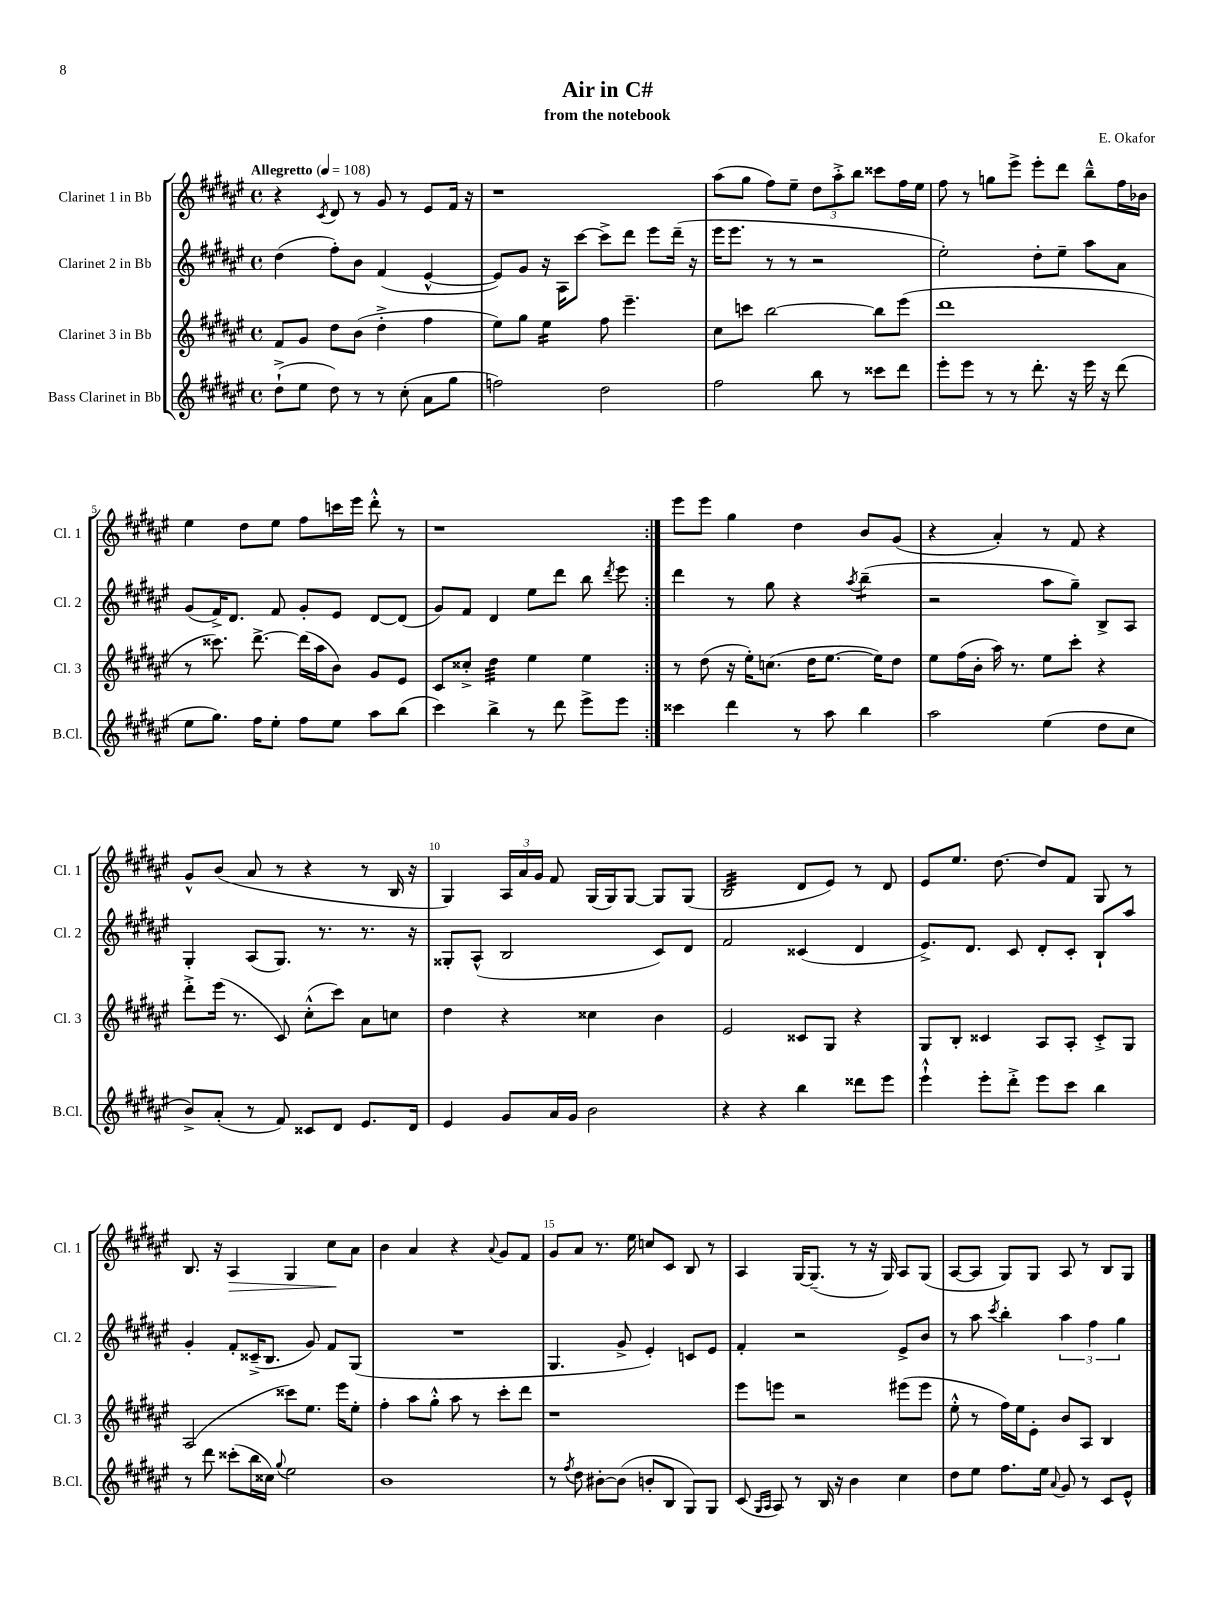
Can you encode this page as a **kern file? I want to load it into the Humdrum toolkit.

**kern	**kern	**kern	**kern
*staff4	*staff3	*staff2	*staff1
*clefG2	*clefG2	*clefG2	*clefG2
*k[f#c#g#d#a#e#]	*k[f#c#g#d#a#e#]	*k[f#c#g#d#a#e#]	*k[f#c#g#d#a#e#]
*M4/4	*M4/4	*M4/4	*M4/4
*met(c)	*met(c)	*met(c)	*met(c)
*MM108	*MM108	*MM108	*MM108
(8dd#`^\L	8f#/L	(4dd#\	4r
8ee#\J	8g#/J	.	.
.	.	.	8qc#/
8dd#\)	8dd#\L	8ff#'\L)	8d#/
8r	(8b\J	8b\J	8r
8r	4dd#'^\	(4f#/	8g#/
(8cc#'\	.	.	8r
8a#\L	4ff#\	[4e#^^/	8e#/L
8gg#\J	.	.	16f#/Jk
.	.	.	16r
=	=	=	=
2ff\)	8ee#\L)	8e#/]L)	1r
.	8gg#\J	8g#/J	.
.	4ee#\	16r	.
.	.	16A#\LK	.
.	.	[8ccc#\J	.
2dd#\	8ff#\	8ccc#^\]L	.
.	4.eee#~\	8ddd#\J	.
.	.	8eee#\L	.
.	.	(16ddd#~\Jk	.
.	.	16r	.
=	=	=	=
2ff#\	8cc#\L	16eee#\LK	(8aa#\L
.	.	8.eee#\J	.
.	8ccc\J	.	8gg#\J
.	[2bb\	8r	8ff#\L)
.	.	8r	8ee#~\J
8bb\	.	2r	12dd#\L
.	.	.	12aa#'^\
8r	.	.	.
.	.	.	12bb\J
8ccc##\L	8bb\]L	.	8ccc##\L
8ddd#\J	(8eee#\J	.	16ff#\L
.	.	.	16ee#\JJ
=	=	=	=
8eee#'\L	1ddd#	2ee#'\)	8ff#\
8eee#\J	.	.	8r
8r	.	.	8gg\L
8r	.	.	8eee#^\J
8.ddd#'\	.	8dd#'\L	8eee#'\L
.	.	8ee#~\J	8ddd#\J
16r	.	.	.
16eee#\	.	8aa#\L	8bb~^^\L
16r	.	.	.
(8ddd#\	.	8a#\J	16ff#\L
.	.	.	16b-\JJ
=	=	=	=
8ee#\L	8r	(8g#/L	4ee#\
8.gg#\J)	8.ccc##\)	16f#^/K)	.
.	.	8.d#/J	.
.	.	.	8dd#\L
16ff#\LK	[8.ddd#^\	.	.
8ee#'\J	.	8f#/	8ee#\J
8ff#\L	(16ddd#\]LL	8g#'/L	8ff#\L
.	16aa#\J	.	.
8ee#\J	8b\J)	8e#/J	16ccc\L
.	.	.	16eee#\JJ
8aa#\L	8g#/L	[8d#/L	8ddd#'^^\
(8bb\J	8e#/J	(8d#/]J	8r
=	=	=	=
4ccc#\)	8c#/L	8g#/L)	1r
.	8cc##'^/J	8f#/J	.
4bb^\	4dd#\	4d#/	.
8r	4ee#\	8ee#\L	.
8ddd#\	.	8ddd#\J	.
8eee#^\L	4ee#\	8bb\	.
.	.	8qddd#/	.
8eee#\J	.	8eee#\	.
=:|!	=:|!	=:|!	=:|!
4ccc##\	8r	4ddd#\	8eee#\L
.	(8dd#\	.	8eee#\J
4ddd#\	16r	8r	4gg#\
.	16ee#'\LK)	.	.
.	(8.cc\J	8gg#\	.
8r	.	4r	4dd#\
.	16dd#\LK	.	.
8aa#\	[8.ee#\J	.	.
.	.	8qaa#/	.
4bb\	.	(4bb~\	8b/L
.	16ee#\]LK)	.	.
.	8dd#\J	.	(8g#/J
=	=	=	=
2aa#\	8ee#\L	2r	4r
.	(16ff#\L	.	.
.	16b'\JJ	.	.
.	16aa#\)	.	4a#'/)
.	8.r	.	.
(4ee#\	8ee#\L	8aa#\L	8r
.	8ccc#'\J	8gg#~\J)	8f#/
8dd#\L	4r	8B^/L	4r
8cc#\J	.	8A#/J	.
=	=	=	=
8b^/L)	8ddd#'^\L	4G#'/	8g#^^/L
(8a#'/J	(16eee#\Jk	.	(8b/J
.	8.r	.	.
8r	.	(8A#/L	8a#/
8f#/)	8c#/)	8.G#/J)	8r
8c##/L	(8cc#'^^\L	.	4r
.	.	8.r	.
8d#/J	8ccc#\J)	.	.
8.e#/L	8a#\L	8.r	8r
.	8cc\J	.	16B/
16d#/Jk	.	16r	16r
=	=	=	=
4e#/	4dd#\	8G##'/L	4G#/)
.	.	(8A#^^/J	.
8g#/L	4r	2B/	24A#/LL
.	.	.	24a#/
.	.	.	24g#/JJ
16a#/L	.	.	8f#/
16g#/JJ	.	.	.
2b\	4cc##\	.	(16G#/LL
.	.	.	16G#/J)
.	.	.	[8G#/J
.	4b\	8c#/L)	8G#/]L
.	.	8d#/J	(8G#/J
=	=	=	=
4r	2e#/	2f#/	2B/
4r	.	.	.
4bb\	8c##/L	(4c##/	8d#/L
.	8G#/J	.	8e#/J)
8ddd##\L	4r	4d#/	8r
8eee#\J	.	.	8d#/
=	=	=	=
4eee#`^^\	8G#/L	8.e#^/L)	8e#/L
.	8B'/J	.	8.ee#/J
.	.	8.d#/J	.
8eee#'\L	4c##/	.	.
.	.	.	[8.dd#\
8ddd#'^\J	.	8c#/	.
8eee#\L	8A#/L	8d#'/L	8dd#/]L
8ccc#\J	8A#'/J	8c#'/J	8f#/J
4bb\	8c##'^/L	8B`/L	8G#/
.	8G#/J	8aa#/J	8r
=	=	=	=
8r	(2A#/	4g#'/	8.B/
8ddd#\	.	.	.
.	.	.	16r
(8ccc##'\L	.	8f#'/L	4A#/
16bb\L	.	(16c##~^/K	.
16cc##\JJ)	.	8.B/J	.
8qqgg#/	.	.	.
2ee#\	8ccc##\L)	.	4G#/
.	8.ee#\J	8g#/)	.
.	.	8f#/L	8cc#\L
.	16eee#\LK	.	.
.	8ee#'\J	(8G#/J	8a#\J
=	=	=	=
1b	4ff#'\	1r	4b\
.	8aa#\L	.	4a#/
.	8gg#'^^\J	.	.
.	8aa#\	.	4r
.	8r	.	.
.	.	.	8qqa#/
.	8ccc#'\L	.	8g#/L
.	8ddd#\J	.	8f#/J
=	=	=	=
8r	1r	4.G#/	8g#/L
8qff#/	.	.	.
8dd#\	.	.	8a#/J
[8b#'\L	.	.	8.r
(8b#\]J	.	8g#^/	.
.	.	.	16ee#\
8b'/L	.	4e#'/)	8cc/L
8B/J	.	.	8c#/J
8G#/L)	.	8c/L	8B/
8G#/J	.	8e#/J	8r
=	=	=	=
(8c#/	8eee#\L	4f#'/	4A#/
16qqG#/LL	.	.	.
16qqA#/JJ	.	.	.
8A#/)	8eee\J	.	.
8r	2r	2r	[16G#/LK
.	.	.	(8.G#~/]J
16B/	.	.	.
16r	.	.	.
4b\	.	.	8r
.	.	.	16r
.	.	.	16G#/)
4cc#\	(8eee#\L	8e#^/L	8A#/L
.	8eee#\J	8b/J	(8G#/J
=	=	=	=
8dd#\L	8ee#'^^\	8r	[8A#/L
8ee#\J	8r	8aa#\	8A#/]J
.	.	8qccc#/	.
8.ff#\L	16ff#\LL)	4bb'\	8G#/L)
.	16ee#\J	.	.
.	8e#'\J	.	8G#/J
16ee#\Jk	.	.	.
8qqa#/	.	.	.
8g#/	8b/L	6aa#\	8A#/
8r	8A#/J	.	8r
.	.	6ff#\	.
8c#/L	4B/	.	8B/L
.	.	6gg#\	.
8e#^^/J	.	.	8G#/J
==	==	==	==
*-	*-	*-	*-
